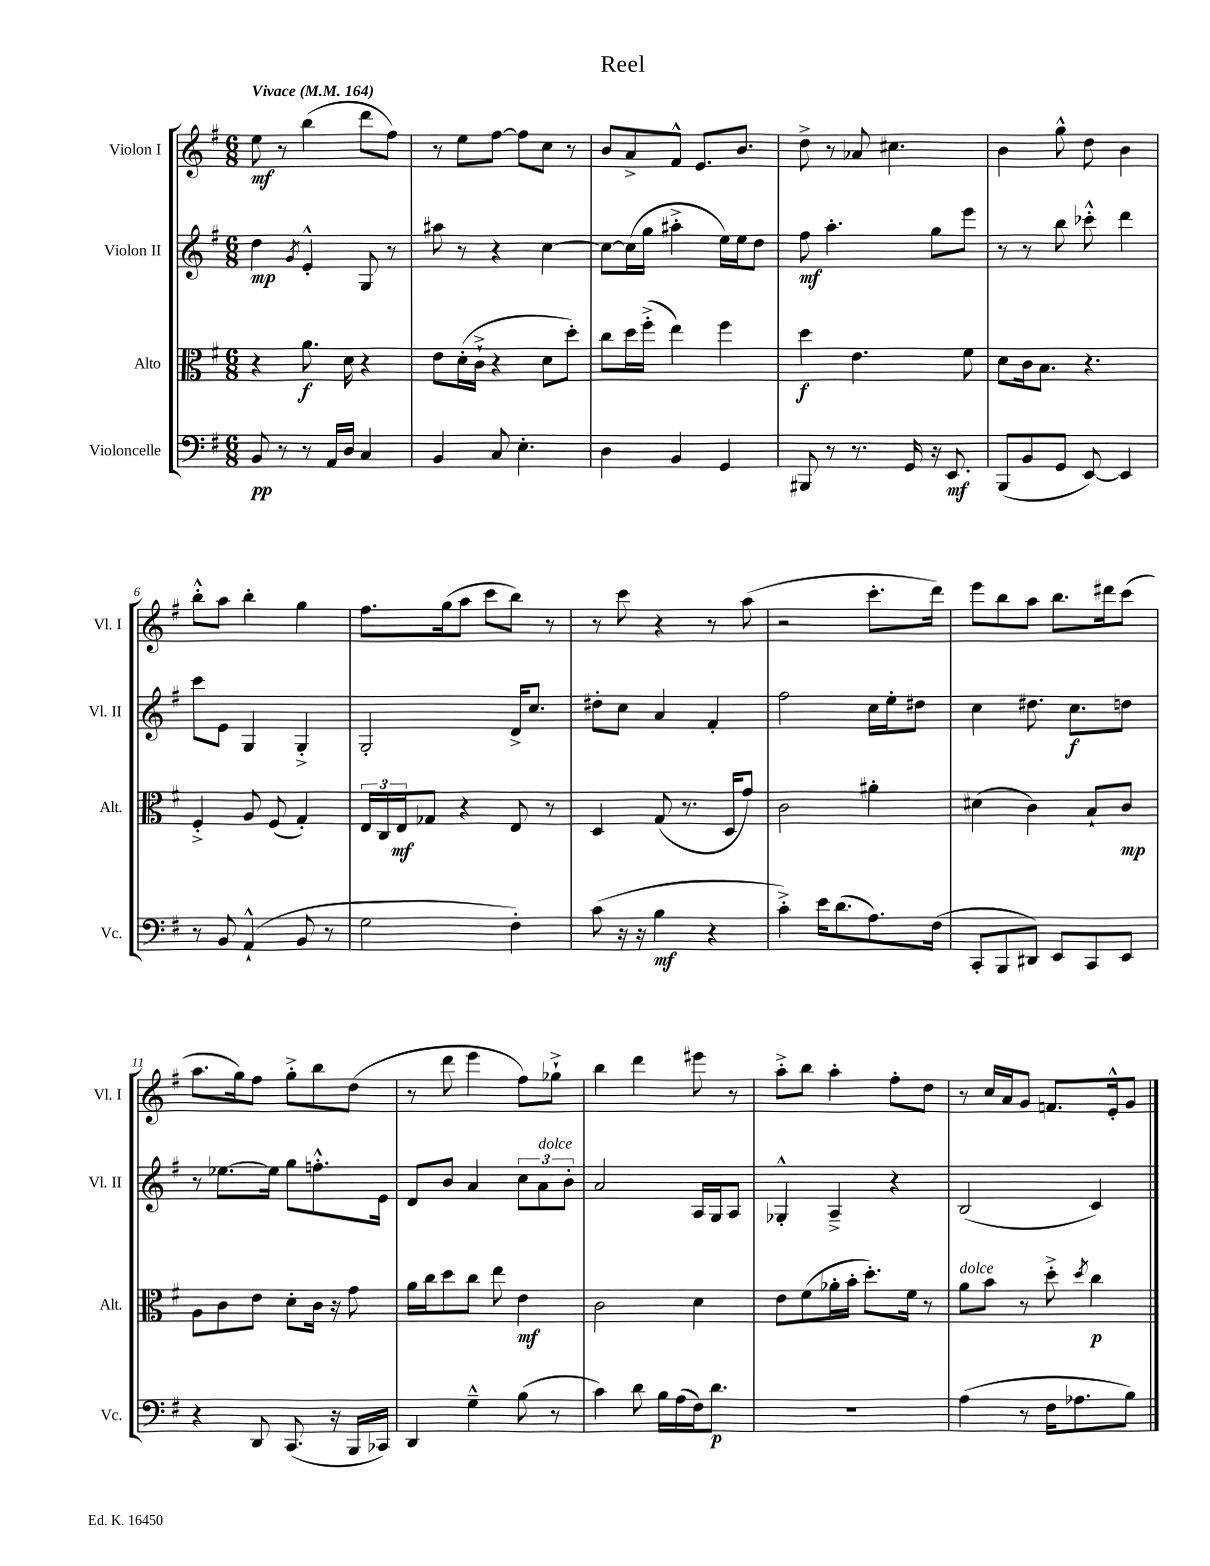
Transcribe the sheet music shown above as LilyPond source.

\header { title = "Reel" }
<<
\new StaffGroup <<
\new Staff = "s0" \with { instrumentName = "Violon I" shortInstrumentName = "Vl. I" } {
    \clef treble \key g \major \numericTimeSignature \time 6/8 \tempo "Vivace" 4 = 164
    e''8\mf r8 b''4( d'''8 fis''8) |
    r8 e''8 fis''8~ fis''8 c''8 r8 |
    b'8 a'8-> fis'8-^ e'8. b'8. |
    d''8-> r8 aes'8 cis''4. |
    b'4 g''8-^ d''8 b'4 |
    b''8-.-^ a''8 b''4-. g''4 |
    fis''8. g''16( a''8 c'''8 b''8) r8 |
    r8 c'''8 r4 r8 a''8( |
    r2 c'''8.-. d'''16) |
    e'''8 b''8 a''8 b''8. dis'''16 c'''8( |
    a''8. g''16) fis''8 g''8-.-> b''8 d''8( |
    r8 d'''8 e'''4 fis''8) ges''8-!-> |
    b''4 d'''4 eis'''8 r8 |
    a''8-.-> b''8 a''4-. fis''8-. d''8 |
    r8 c''16 a'16 g'8 f'8. e'16-.-^ g'8 \bar "|." |
}
\new Staff = "s1" \with { instrumentName = "Violon II" shortInstrumentName = "Vl. II" } {
    \clef treble \key g \major \numericTimeSignature \time 6/8
    d''4\mp \acciaccatura { g'8 } e'4-.-^ g8 r8 |
    ais''8 r8 r4 c''4~ |
    c''8~ c''16( g''16 ais''4-.-> e''16) e''16 d''8 |
    fis''8\mf a''4.-. g''8 e'''8 |
    r8 r8 b''8 ces'''8-.-^ d'''4 |
    c'''8 e'8 g4 g4-.-> |
    g2-. d'16-> c''8. |
    dis''8-. c''8 a'4 fis'4-. |
    fis''2 c''16 e''16-. dis''8 |
    c''4 dis''8. c''8.\f d''8 |
    r8 ees''8.~ ees''16 g''8 f''8.-.-^ e'16 |
    d'8 b'8 a'4 \tuplet 3/2 { c''8 a'8^\markup { \italic "dolce" } b'8-. } |
    a'2 a16 g16 a8 |
    ges4-.-^ a4---> r4 |
    b2( c'4) \bar "|." |
}
\new Staff = "s2" \with { instrumentName = "Alto" shortInstrumentName = "Alt." } {
    \clef alto \key g \major \numericTimeSignature \time 6/8
    r4 a'8.\f d'16 r4 |
    e'8 d'16-.( c'16-!-> r4 d'8 d''8-.) |
    c''8 d''16 fis''16-.->( e''4) fis''4 |
    d''4\f e'4. fis'8 |
    d'8 c'16 b8. r4. |
    fis4-.-> a8 fis8( g4-.) |
    \tuplet 3/2 { e16 c16 e16\mf } ges8 r4 e8 r8 |
    d4 g8( r8. d16 g'8) |
    c'2 ais'4-. |
    dis'4( c'4) b8-! c'8\mp |
    a8 c'8 e'8 d'8-. c'16 r16 g'8 |
    a'16 c''16 d''8 c''8 e''8 e'4\mf |
    c'2 d'4 |
    e'8 fis'8( aes'16-. b'16-. d''8.-.) fis'16 r8 |
    a'8^\markup { \italic "dolce" } b'8 r8 d''8-.-> \acciaccatura { d''8 } c''4\p \bar "|." |
}
\new Staff = "s3" \with { instrumentName = "Violoncelle" shortInstrumentName = "Vc." } {
    \clef bass \key g \major \numericTimeSignature \time 6/8
    b,8\pp r8 r8 a,16 d16 c4 |
    b,4 c8 e4.-. |
    d4 b,4 g,4 |
    bis,,8 r8 r8. g,16 r16 e,8.\mf |
    b,,8( b,8 g,8 e,8~) e,4 |
    r8 b,8 a,4-!-^( b,8 r8 |
    g2 fis4-.) |
    c'8( r16 r16 b4\mf r4 |
    c'4-.->) e'16 d'8.( a8.) fis16( |
    c,8-. b,,8 dis,8) e,8 c,8 e,8 |
    r4 d,8 c,8.( r16 b,,16 ces,16) |
    d,4 g4---^ b8( r8 |
    c'4) d'8 b16 a16( fis16) d'8.\p |
    R2. |
    a4( r8 fis16 aes8. b8) \bar "|." |
}
>>
>>
